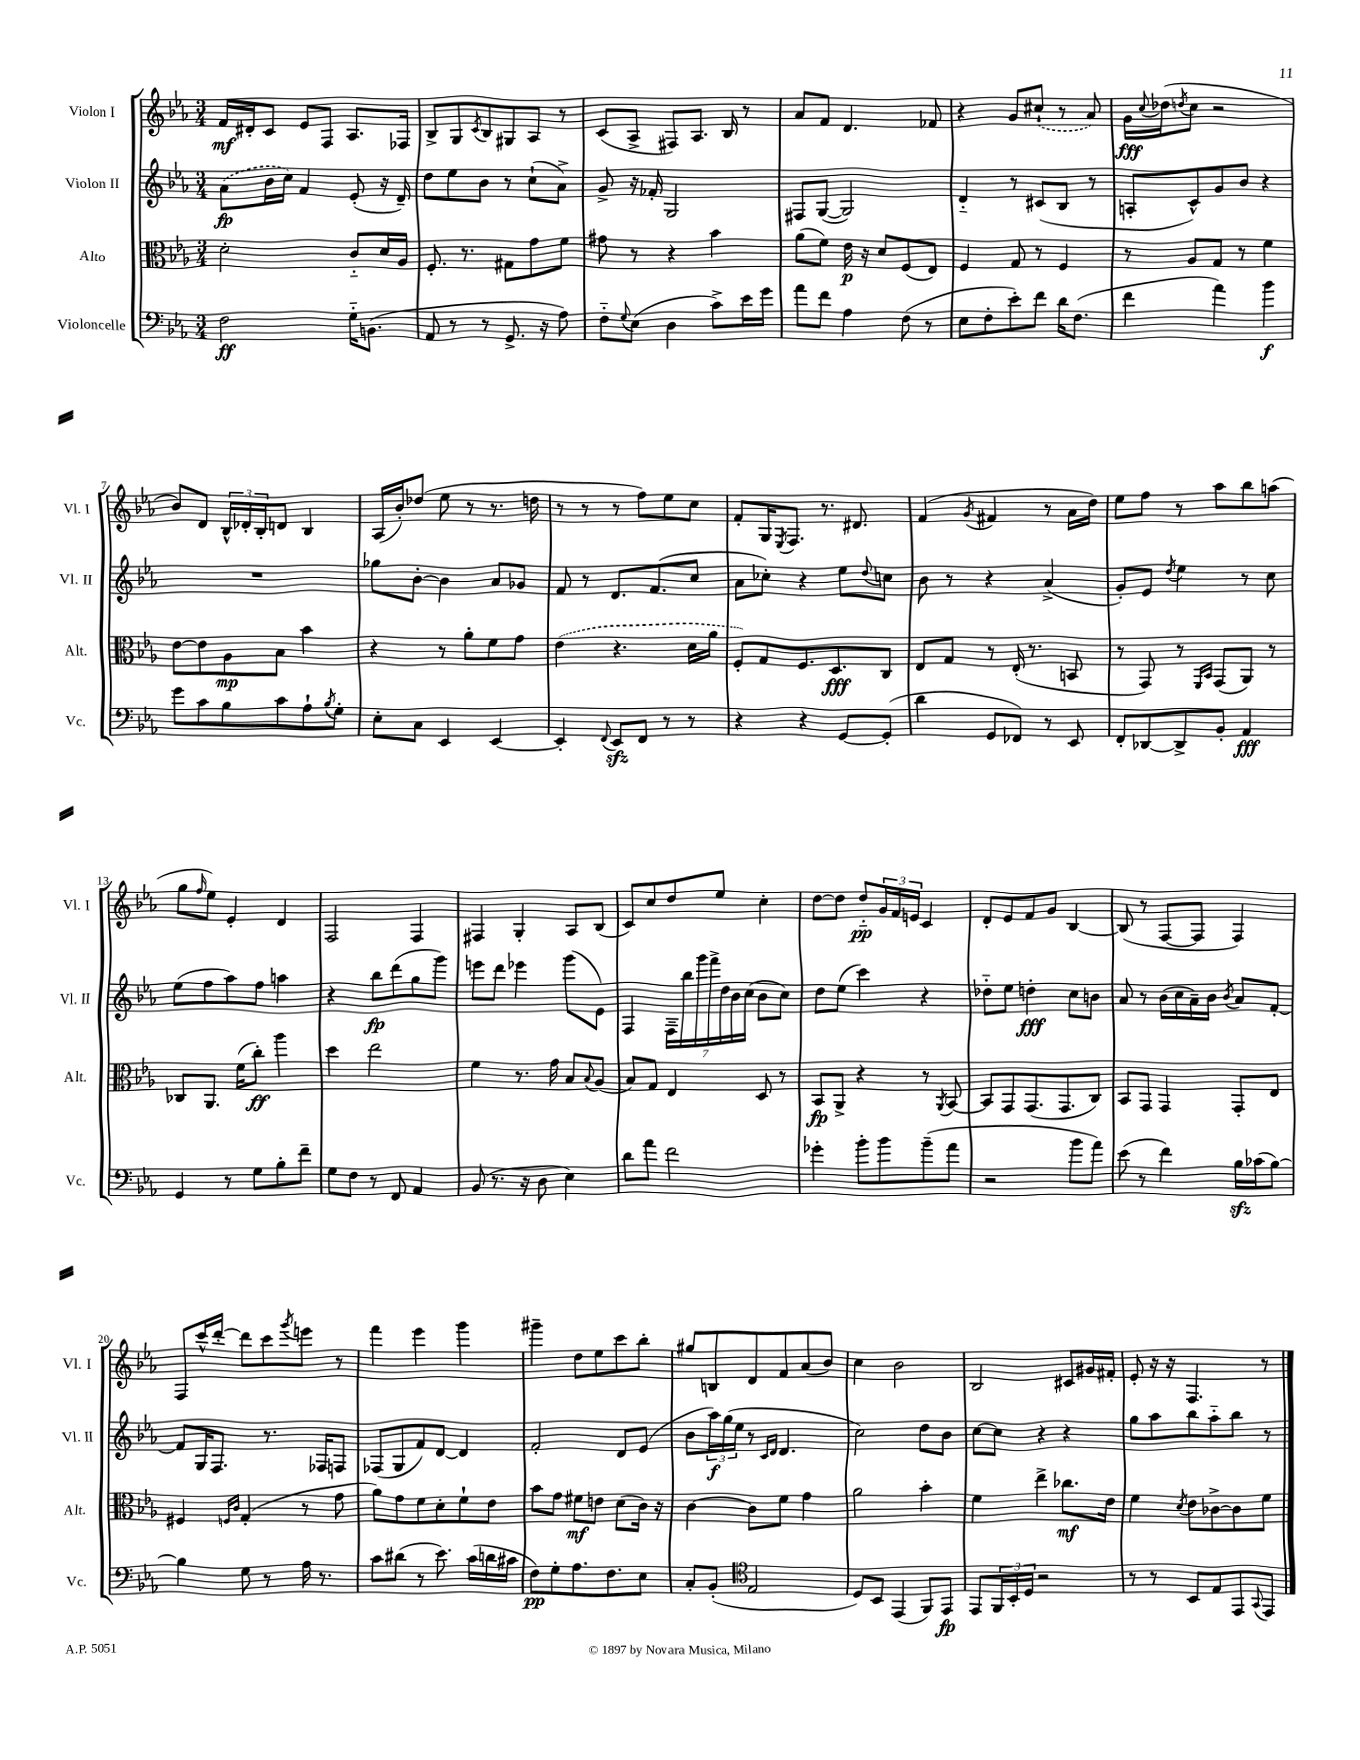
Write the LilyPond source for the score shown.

<<
\new StaffGroup <<
\new Staff = "s0" \with { instrumentName = "Violon I" shortInstrumentName = "Vl. I" } {
    \clef treble \key ees \major \numericTimeSignature \time 3/4
    f'16\mf dis'16-. c'8 ees'8 f8 aes8. fes16 |
    bes8-> g8 \acciaccatura { c'8 } bes8 gis8 aes8 r8 |
    c'8( aes8-> fis8) aes8. bes16 r8 |
    aes'8 f'8 d'4. fes'8 |
    r4 g'8 \once \slurDashed cis''8-!( r8 aes'8) |
    g'16\fff \appoggiatura { c''8 } des''16( \acciaccatura { d''8 } c''8 r2 |
    bes'8) d'8 \tuplet 3/2 { bes16-^ des'16-. bes16-. } d'8 bes4 |
    aes16( bes'16-.) des''8( ees''8 r8 r8. d''16 |
    r8 r8 r8 f''8) ees''8 c''8 |
    f'8-. g16 \acciaccatura { ees8 } f8. r8. dis'8. |
    f'4( \acciaccatura { g'8 } fis'4 r8 aes'16 d''16) |
    ees''8 f''8 r8 aes''8 bes''8 a''8( |
    g''8 \grace { f''16 } ees''8) ees'4-. d'4 |
    f2 f4 |
    fis4 g4-. aes8 bes8( |
    c'8) c''8 d''8 ees''8 c''4-. |
    d''8~ d''8 d''8-_\pp \tuplet 3/2 { g'16 f'16 e'16 } c'4 |
    d'8-. ees'8 f'8 g'8 bes4~ |
    bes8( r8 f8~ f8 f4) |
    f8 c'''16-^ d'''16~-. d'''8 c'''8 \acciaccatura { g'''8 } e'''8 r8 |
    f'''4 ees'''4 g'''4 |
    gis'''4-- d''8 ees''8 c'''8 bes''8-. |
    gis''8 b8 d'8 f'8 aes'8( bes'8) |
    c''4 bes'2 |
    bes2 cis'8 gis'16 fis'16-. |
    ees'8-. r16 r16 f4. r8 \bar "|." |
}
\new Staff = "s1" \with { instrumentName = "Violon II" shortInstrumentName = "Vl. II" } {
    \clef treble \key ees \major \numericTimeSignature \time 3/4
    \once \slurDashed aes'8\fp( bes'16 c''16) f'4 ees'8-.( r16 d'16--) |
    d''8 ees''8 bes'8 r8 c''8-!( aes'8->) |
    g'8-> r16 fes'16-. g2 |
    fis8 g8~( g2) |
    d'4-_ r8 cis'8( bes8 r8 |
    a8-. c'8-^) g'8 bes'8 r4 |
    R2. |
    ges''8 bes'8~-. bes'4 aes'8 ges'8 |
    f'8 r8 d'8. f'8.( c''8 |
    aes'8 ces''8-.) r4 ees''8 \appoggiatura { d''8 } c''8 |
    bes'8 r8 r4 aes'4->( |
    g'8-.) ees'8 \acciaccatura { d''8 } ees''4 r8 c''8 |
    ees''8( f''8 aes''8) f''8 a''4 |
    r4 bes''8\fp d'''8( g''8 g'''8) |
    e'''8 d'''8 ees'''4 g'''8( ees'8) |
    f4 \tuplet 7/4 { f16-- bes''16 g'''16 f'''16-> d''16 bes'16 c''16( } bes'8 c''8) |
    d''8 ees''8( c'''4) r4 |
    des''8-_ ees''8 d''4-.\fff c''8 b'8 |
    aes'8 r8 bes'16( c''16 aes'16--) bes'16 \acciaccatura { bes'8 } aes'8 f'8~-. |
    f'8 g16 f8. r8. fes16 f8 |
    fes8( g8 f'8) d'8~ d'4 |
    f'2-. d'8 ees'8( |
    bes'8 \tuplet 3/2 { aes''16\f) g''16( ees''16 } r8 \grace { c'16 d'16 } d'4. |
    c''2) d''8 bes'8 |
    c''8~ c''8 r4 r4 |
    g''8 aes''8 bes''8 aes''8-_ bes''8 r8 \bar "|." |
}
\new Staff = "s2" \with { instrumentName = "Alto" shortInstrumentName = "Alt." } {
    \clef alto \key ees \major \numericTimeSignature \time 3/4
    d'2-. c'8-_ d'16 aes16 |
    f8.-. r8. gis8 g'8 f'8 |
    gis'8 r8 r4 bes'4 |
    aes'8( f'8) ees'16\p r16 d'8 f8( ees8) |
    f4 g8 r8 f4 |
    r8 aes8 g8 r8 f'4 |
    ees'8~ ees'8 aes8\mp bes8 bes'4 |
    r4 r8 aes'8-. f'8 g'8 |
    \once \slurDashed ees'4( r4. d'16 aes'16 |
    f8-.) g8 f8. d8.\fff c8 |
    ees8 g8 r8 ees16-.( r8. b,8 |
    r8 g,8) r8 \grace { f,16 bes,16 } g,8( aes,8) r8 |
    ces8 aes,8. f'16( c''8-.\ff) aes''4 |
    d''4 ees''2 |
    f'4 r8. g'16 bes8 \appoggiatura { bes8 } aes8( |
    bes8) g8 ees4 d8 r8 |
    bes,8\fp aes,8-> r4 r8 \acciaccatura { aes,8 } bes,8~ |
    bes,8 g,8 g,8.( g,8. c8) |
    bes,8 g,8 g,4 g,8-. ees8 |
    fis4 \grace { f16 c'16 } g4-.( r8 g'8 |
    aes'8) g'8 f'8 d'8-. f'8-! ees'8 |
    bes'8 g'8 fis'8\mf e'8 d'8( c'16) r16 |
    c'4~ c'8 f'8 g'4 |
    aes'2 bes'4-. |
    f'4 ees''4-> ces''8.\mf ees'16 |
    f'4 \acciaccatura { d'8 } ees'8 ces'8~-> ces'8 f'8 \bar "|." |
}
\new Staff = "s3" \with { instrumentName = "Violoncelle" shortInstrumentName = "Vc." } {
    \clef bass \key ees \major \numericTimeSignature \time 3/4
    f2\ff g16-_ b,8.( |
    aes,8 r8 r8 g,8.-> r16 aes8) |
    f8-_ \appoggiatura { g8 } ees8( d4 c'8->) ees'16 g'16 |
    aes'8 f'8 aes4 f8( r8 |
    ees8 f8-. ees'8-.) f'8 d'16 f8.( |
    f'4 aes'4) bes'4\f |
    g'8 c'8 bes8 c'8 aes8-! \acciaccatura { bes8 } g8-. |
    ees8-. c8 ees,4 ees,4~ |
    ees,4-. \appoggiatura { f,8 } ees,8\sfz f,8 r8 r8 |
    r4 r4 g,8~ g,8-.( |
    d'4 g,8 fes,8) r8 ees,8 |
    f,8-. des,8~ des,8-> bes,8-. aes,4\fff |
    g,4 r8 g8 bes8-. f'8-- |
    g8 f8 r8 f,8 aes,4 |
    bes,8( r8. r16 d8 ees4) |
    d'8 aes'8 f'2 |
    ges'4-. bes'8-. bes'8 bes'8--( aes'8 |
    r2 bes'8 aes'8) |
    ees'8( r8 f'4) bes16\sfz ces'16( bes8~) |
    bes4 g8 r8 aes16 r8. |
    c'8 dis'8( r8 ees'8.) c'16( d'16 cis'16 |
    f8\pp) g8-. aes8. f8. ees8 |
    c8-. bes,8-.( \clef tenor ees2 |
    d8) bes,8 ees,4( f,8) ees,8\fp |
    ees,8 \tuplet 3/2 { f,16 bes,16-. d16 } r2 |
    r8 r8 bes,8 ees8 ees,8 \appoggiatura { g,8 } ees,8 \bar "|." |
}
>>
>>
